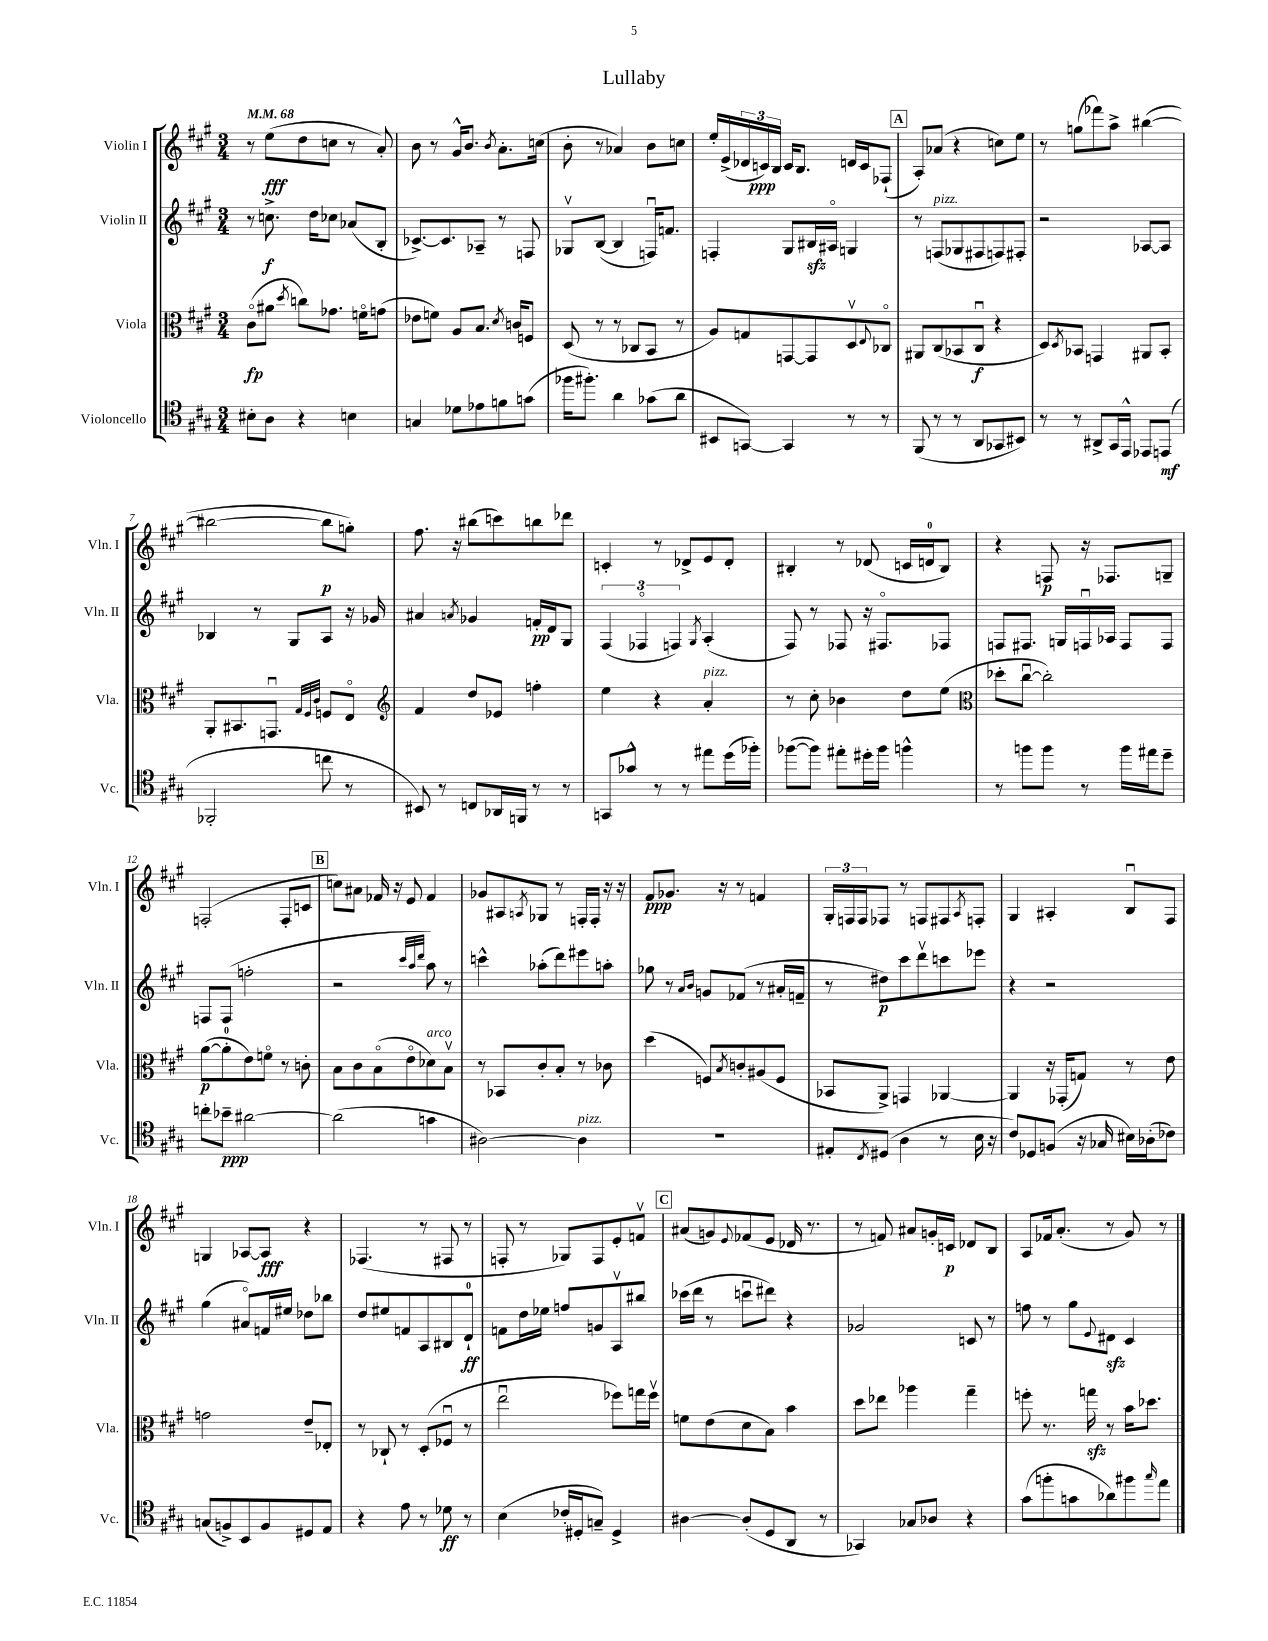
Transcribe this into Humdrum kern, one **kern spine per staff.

**kern	**kern	**kern	**kern
*staff4	*staff3	*staff2	*staff1
*clefC4	*clefC3	*clefG2	*clefG2
*k[f#c#g#]	*k[f#c#g#]	*k[f#c#g#]	*k[f#c#g#]
*M3/4	*M3/4	*M3/4	*M3/4
*MM68	*MM68	*MM68	*MM68
8B#'	(8c#o	8r	8r
8A	8a#	8.cc^	(8ee
.	8qdd	.	.
4r	8cc)	.	8dd
.	.	16dd	.
.	8.g-	8cc-	8cc
4B	.	(8a-	8r
.	16fo	.	.
.	(8g	8B'	8a')
=	=	=	=
4G	8e-	[8.c-^)	8b
.	8f)	.	8r
.	.	8.c-]	.
8d-	8A	.	16g#^^
.	.	.	8.b
8e-	8.B	8A-~	.
.	.	.	8qb
8f	.	8r	8.a'
.	8qd	.	.
.	16c	.	.
(8g	8F	8F	.
.	.	.	(16cc
=	=	=	=
16ff-	(8D	8G-v	8b'
8.ff#')	.	.	.
.	8r	([8B	8r
4a	8r	4B]	4a-)
.	8C-	.	.
(8g-	8BB	16Fu)	8b
.	.	8.f	.
8a	8r	.	8cc
=	=	=	=
8BB#	8A)	4F'	16ee'
.	.	.	(16e^
[8GG)	8G	.	24d-
.	.	.	24c)
.	.	.	24B
4GG]	[8GG	8G#	16c
.	.	.	8.B
.	8GG]	16B#	.
.	.	16A#o	.
8r	8Dv	4G	16d
.	.	.	16c
.	8qqE	.	.
8r	8C-o	.	(8F-`
=	=	=	=
(8FF#	8AA#	8r	8A')
8r	(8C#	(8F	(8a-
8r	8BB-	8G-	4r
8AA	8C#u	8F#	.
8GG-	4r	8F)	8cc)
8BB#)	.	8F#'	8ee
=	=	=	=
8r	8D)	2r	8r
.	8qD	.	.
8r	8BB-	.	(8gg
8AA#^	4GG	.	8fff-)
16GG#	.	.	8aa^
16EE^^	.	.	.
8EE-	8AA#	[8A-	([4bb#
(8EE	8BB-'	8A-]	.
=	=	=	=
2FF-'	8AA'	4B-	2bb#_
.	8.BB#	.	.
.	.	8r	.
.	8.GGu	.	.
.	.	8G#	.
.	32qqG#	.	.
.	32qqF#	.	.
.	32qqc#	.	.
8cc	8F	8A	8bb#]
8r	8Eo	16r	8gg')
.	.	16g-	.
=	=	=	=
*	*clefG2	*	*
8BB#)	4f#	4a#	8.ff#
8r	.	.	.
.	.	.	16r
.	.	8qa	.
8C	8dd	4g-	(8bb#
16AA-	8e-	.	8ccc)
16FF	.	.	.
8r	4ff'	16f'	8bb
.	.	16d	.
8r	.	8G#	8ddd-
=	=	=	=
8GG	4ee	(6F#	4c'
8g-^^	.	.	.
.	.	6F-o	.
8r	4r	.	8r
.	.	6F)	.
8r	.	.	8d-^
.	.	8qG#	.
8ee#	4a'	(4A'	8e
(16dd	.	.	8d-'
16ff-')	.	.	.
=	=	=	=
([8ff-	8r	8F#)	4B#'
8ff-])	8cc#'	8r	.
8ee#'	4b-	8F-	8r
16dd#'	.	16r	(8d-
16ff-	.	8.F#o	.
4ff^^	8dd	.	16c
.	.	.	16d
.	(8ee	8F-	8B#)
=	=	=	=
*	*clefC3	*	*
8r	8dd-'	8F	4r
8ff	[8cc#u	8.F#	.
8ff	2cc#'])	.	8F
.	.	16G	.
8r	.	16Fu	16r
.	.	16A-	8.F-
16ff	.	8F	.
16ee#	.	.	.
8dd~	.	8F	8G~
=	=	=	=
8cc'	([8a	8F	(2F'
8b-~	8a']	(8F	.
[2a#	8e)	2ff'	.
.	8fo	.	.
.	8r	.	8F'
.	8c'	.	8c
=	=	=	=
(2a#]	8B	2r	8cc)
.	8c#	.	8a#
.	(8Bo	.	16f-
.	.	.	16r
.	8eo	.	8e
.	.	32qqccc#	.
.	.	32qqaa	.
.	.	32qqddd	.
4g	8d-)	8aa)	4f-
.	8Bv	8r	.
=	=	=	=
[2A#)	8r	4ccc^^	8g-
.	8BB-	.	8A#
.	.	.	8qA
.	8c#'	(8aa-'	8G-
.	8B'	8ddd)	8r
4A#]	8r	8eee#	16F'
.	.	.	16F'
.	8c-	8aa'	16r
.	.	.	16r
=	=	=	=
2.r	(4dd	8gg-	8f#
.	.	8r	8.g-
.	.	16qqa	.
.	.	16qqb	.
.	8F)	8g	.
.	.	.	16r
.	8qB	.	.
.	8c'	(8f-	8r
.	(8A#	8r	4f
.	8F	16a#'	.
.	.	16f~	.
=	=	=	=
8E#'	8BB-	8r	24G#'
.	.	.	24F
.	.	.	24F
8qC#	.	.	.
(8D#	8AA^)	8dd#)	8F-
4A	4GG	8ccc#	8r
.	.	8dddv	8F
8r	[4AA-	8ccc	8F#
.	.	.	8qA
16B	.	8eee-	8F'
16r	.	.	.
=	=	=	=
8c#)	4AA-]	4r	4G#
8D-	.	.	.
(8F	16r	2r	4A#'
.	(16GG-'	.	.
16r	8G)	.	.
16G-	.	.	.
16B#)	8r	.	8Bu
(16A-'	.	.	.
8c-)	8e	.	8F#
=	=	=	=
(8G	2g	(4gg#	4G
8F^)	.	.	.
8BB	.	8a#o)	[8A-
8F	.	16f	8A-]
.	.	16ee#	.
8D#	8e~	8dd-	4r
8E	8E-'	8bb-	.
=	=	=	=
4r	8r	8dd	(4.F-
.	8C-`	8ee#	.
8e	8r	8f	.
8r	(8D'	8A	8r
8d-	8F-u	8B#	8F#
8r	8r	8d`	8r
=	=	=	=
(4B	2eeu	8f	8F'
.	.	16dd	8r
.	.	16ee-	.
16c-'	.	8ff	8G-)
16D#'	.	.	.
8G~)	.	8g	8F
4D#^	8ff-)	8Av	8e'
.	16gg	8bb#	8fv
.	16ff-v	.	.
=	=	=	=
[4A#	8f	(16ccc-	(8a#
.	.	16ddd	.
.	(8e	8r	8g)
.	.	.	8qqe
(8A#']	8d	8cccu	(8f-
8D	8B)	8ddd#)	8e
8AA	4b	4r	16d-
.	.	.	8.r
8r	.	.	.
=	=	=	=
4GG-)	8dd	2g-	8r
.	8ee-	.	8f)
8G-	4aa-	.	8a#
8A-	.	.	16g'
.	.	.	16c
4r	4gg#~	8c	8d-
.	.	8r	8B
=	=	=	=
(8g#	8ff'	8ff	8A
8ff'	8.r	8r	16f-
.	.	.	(8.a'
8g	.	8gg#	.
.	16gg	.	.
.	.	8qqe	.
8a-)	8r	8d#	8r
8ff#	16b	4c#	8g#)
.	8.dd-	.	.
16qqgg#	.	.	.
8ee	.	.	8r
==	==	==	==
*-	*-	*-	*-
